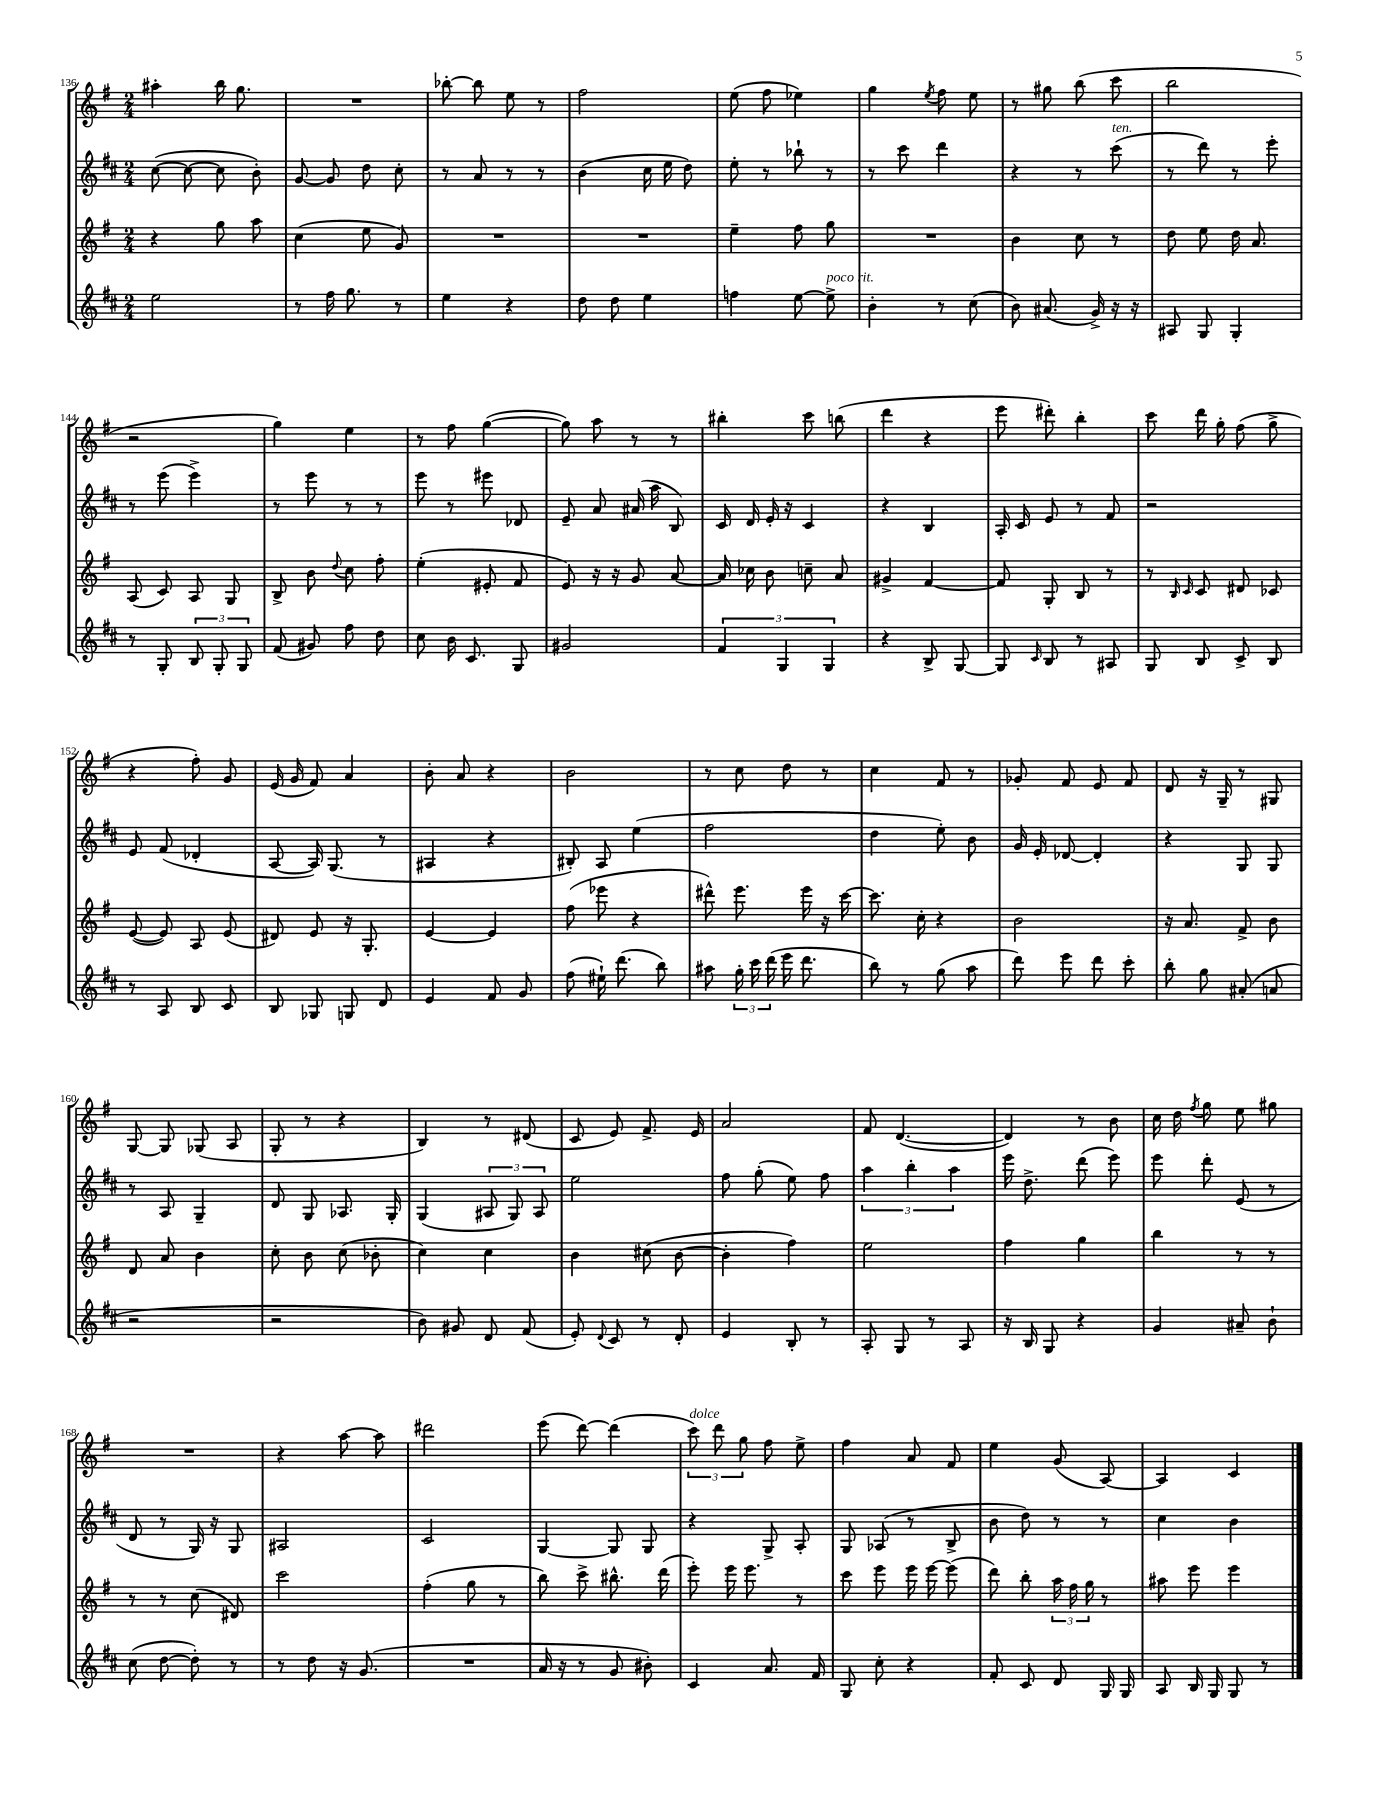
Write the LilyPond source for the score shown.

<<
\new StaffGroup <<
\new Staff = "s0" {
    \clef treble \key g \major \numericTimeSignature \time 2/4
    \autoBeamOff ais''4-. b''16 g''8. |
    R2 |
    bes''8~-. bes''8 e''8 r8 |
    fis''2 |
    e''8( fis''8 ees''4) |
    g''4 \acciaccatura { e''8 } fis''8 e''8 |
    r8 gis''8 b''8( c'''8 |
    b''2 |
    r2 |
    g''4) e''4 |
    r8 fis''8 g''4~( |
    g''8) a''8 r8 r8 |
    bis''4-. c'''8 b''8( |
    d'''4 r4 |
    e'''8 dis'''8-.) b''4-. |
    c'''8 d'''16 g''16-. fis''8( g''8-> |
    r4 fis''8-.) g'8 |
    e'16( g'16 fis'8) a'4 |
    b'8-. a'8 r4 |
    b'2 |
    r8 c''8 d''8 r8 |
    c''4 fis'8 r8 |
    ges'8-. fis'8 e'8 fis'8 |
    d'8 r16 g16-- r8 gis8 |
    g8~ g8 ges8( a8 |
    g8-. r8 r4 |
    b4) r8 dis'8( |
    c'8 e'8) fis'8.-> e'16 |
    a'2 |
    fis'8 d'4.~( |
    d'4) r8 b'8 |
    c''16 d''16 \acciaccatura { fis''8 } g''8 e''8 gis''8 |
    R2 |
    r4 a''8~ a''8 |
    dis'''2 |
    e'''8( d'''8~) d'''4( |
    \tuplet 3/2 { c'''8^\markup { \italic "dolce" }) d'''8 g''8 } fis''8 e''8-> |
    fis''4 a'8 fis'8 |
    e''4 g'8( a8~) |
    a4 c'4 \bar "|." |
}
\new Staff = "s1" {
    \clef treble \key d \major \numericTimeSignature \time 2/4
    \autoBeamOff cis''8~( cis''8~ cis''8 b'8-.) |
    g'8~ g'8 d''8 cis''8-. |
    r8 a'8 r8 r8 |
    b'4( cis''16 e''16 d''8) |
    e''8-. r8 bes''8-! r8 |
    r8 cis'''8 d'''4 |
    r4 r8 cis'''8^\markup { \italic "ten." }( |
    r8 d'''8) r8 e'''8-. |
    r8 e'''8( e'''4->) |
    r8 e'''8 r8 r8 |
    e'''8 r8 eis'''8 des'8 |
    e'8-- a'8 ais'16( a''16 b8) |
    cis'16 d'16 e'16-. r16 cis'4 |
    r4 b4 |
    a16-. cis'16 e'8 r8 fis'8 |
    r2 |
    e'8 fis'8( des'4-. |
    a8~ a16) g8.( r8 |
    ais4 r4 |
    bis8-.) a8 e''4( |
    fis''2 |
    d''4 e''8-.) b'8 |
    g'16 e'16-. des'8~ des'4-. |
    r4 g8 g8 |
    r8 a8 g4-- |
    d'8 g8 aes8. g16-. |
    g4( \tuplet 3/2 { ais8 g8) ais8 } |
    e''2 |
    fis''8 g''8-.( e''8) fis''8 |
    \tuplet 3/2 { a''4 b''4-. a''4 } |
    e'''16 d''8.-> d'''8( e'''8) |
    e'''8 d'''8-. e'8( r8 |
    d'8 r8 g16) r16 g8 |
    ais2 |
    cis'2 |
    g4~ g8 g8 |
    r4 g8-> a8-. |
    g8 aes8( r8 b8-> |
    b'8 d''8) r8 r8 |
    cis''4 b'4 \bar "|." |
}
\new Staff = "s2" {
    \clef treble \key g \major \numericTimeSignature \time 2/4
    \autoBeamOff r4 g''8 a''8 |
    c''4( e''8 g'8) |
    R2 |
    R2 |
    e''4-- fis''8 g''8 |
    R2 |
    b'4 c''8 r8 |
    d''8 e''8 d''16 a'8. |
    a8( c'8) a8 g8 |
    b8-> b'8 \appoggiatura { d''8 } c''8 fis''8-. |
    e''4-.( eis'8-. fis'8 |
    e'8) r16 r16 g'8 a'8~ |
    a'16 ces''16 b'8 c''8-- a'8 |
    gis'4-> fis'4~ |
    fis'8 g8-. b8 r8 |
    r8 \grace { b16 c'16 } c'8 dis'8 ces'8 |
    e'8~( e'8) a8 e'8( |
    dis'8) e'8 r16 g8.-. |
    e'4~ e'4 |
    fis''8( ees'''8 r4 |
    dis'''8-^) e'''8. e'''16 r16 c'''16~ |
    c'''8. c''16-. r4 |
    b'2 |
    r16 a'8. fis'8-> b'8 |
    d'8 a'8 b'4 |
    c''8-. b'8 c''8( bes'8-. |
    c''4) c''4 |
    b'4 cis''8( b'8~ |
    b'4-. fis''4) |
    e''2 |
    fis''4 g''4 |
    b''4 r8 r8 |
    r8 r8 c''8( dis'8) |
    c'''2 |
    fis''4-.( g''8 r8 |
    b''8) c'''8-> bis''8.-^ d'''16( |
    e'''8-.) e'''16 e'''8. r8 |
    c'''8 e'''8 e'''16 e'''16~ e'''8( |
    d'''8) b''8-. \tuplet 3/2 { a''16 fis''16 g''16 } r8 |
    ais''8 e'''8 e'''4 \bar "|." |
}
\new Staff = "s3" {
    \clef treble \key d \major \numericTimeSignature \time 2/4
    \autoBeamOff e''2 |
    r8 fis''16 g''8. r8 |
    e''4 r4 |
    d''8 d''8 e''4 |
    f''4 e''8~ e''8->^\markup { \italic "poco rit." } |
    b'4-. r8 cis''8( |
    b'8) ais'8.( g'16->) r16 r16 |
    ais8 g8 g4-. |
    r8 g8-. \tuplet 3/2 { b8 g8-. g8 } |
    fis'8( gis'8) fis''8 d''8 |
    cis''8 b'16 cis'8. g8 |
    gis'2 |
    \tuplet 3/2 { fis'4 g4 g4 } |
    r4 b8-> g8~ |
    g8 \grace { cis'16 } b8 r8 ais8 |
    g8 b8 cis'8-> b8 |
    r8 a8 b8 cis'8 |
    b8 ges8 g8 d'8 |
    e'4 fis'8 g'8 |
    fis''8( eis''16-!) d'''8.( b''8) |
    ais''8 \tuplet 3/2 { g''16-. cis'''16 d'''16( } e'''16 d'''8. |
    b''8) r8 g''8( a''8 |
    d'''8) e'''8 d'''8 cis'''8-. |
    b''8-. g''8 ais'8-.( a'8 |
    r2 |
    r2 |
    b'8) gis'8 d'8 fis'8( |
    e'8-.) \appoggiatura { d'8 } cis'8 r8 d'8-. |
    e'4 b8-. r8 |
    a8-. g8 r8 a8 |
    r16 b16 g8 r4 |
    g'4 ais'8-- b'8-! |
    cis''8( d''8~ d''8-.) r8 |
    r8 d''8 r16 g'8.( |
    R2 |
    a'16 r16 r8 g'8 bis'8-.) |
    cis'4 a'8. fis'16 |
    g8 cis''8-. r4 |
    fis'8-. cis'8 d'8 g16 g16 |
    a8 b16 g16 g8 r8 \bar "|." |
}
>>
>>
\layout { \context { \Score currentBarNumber = #136 } }
